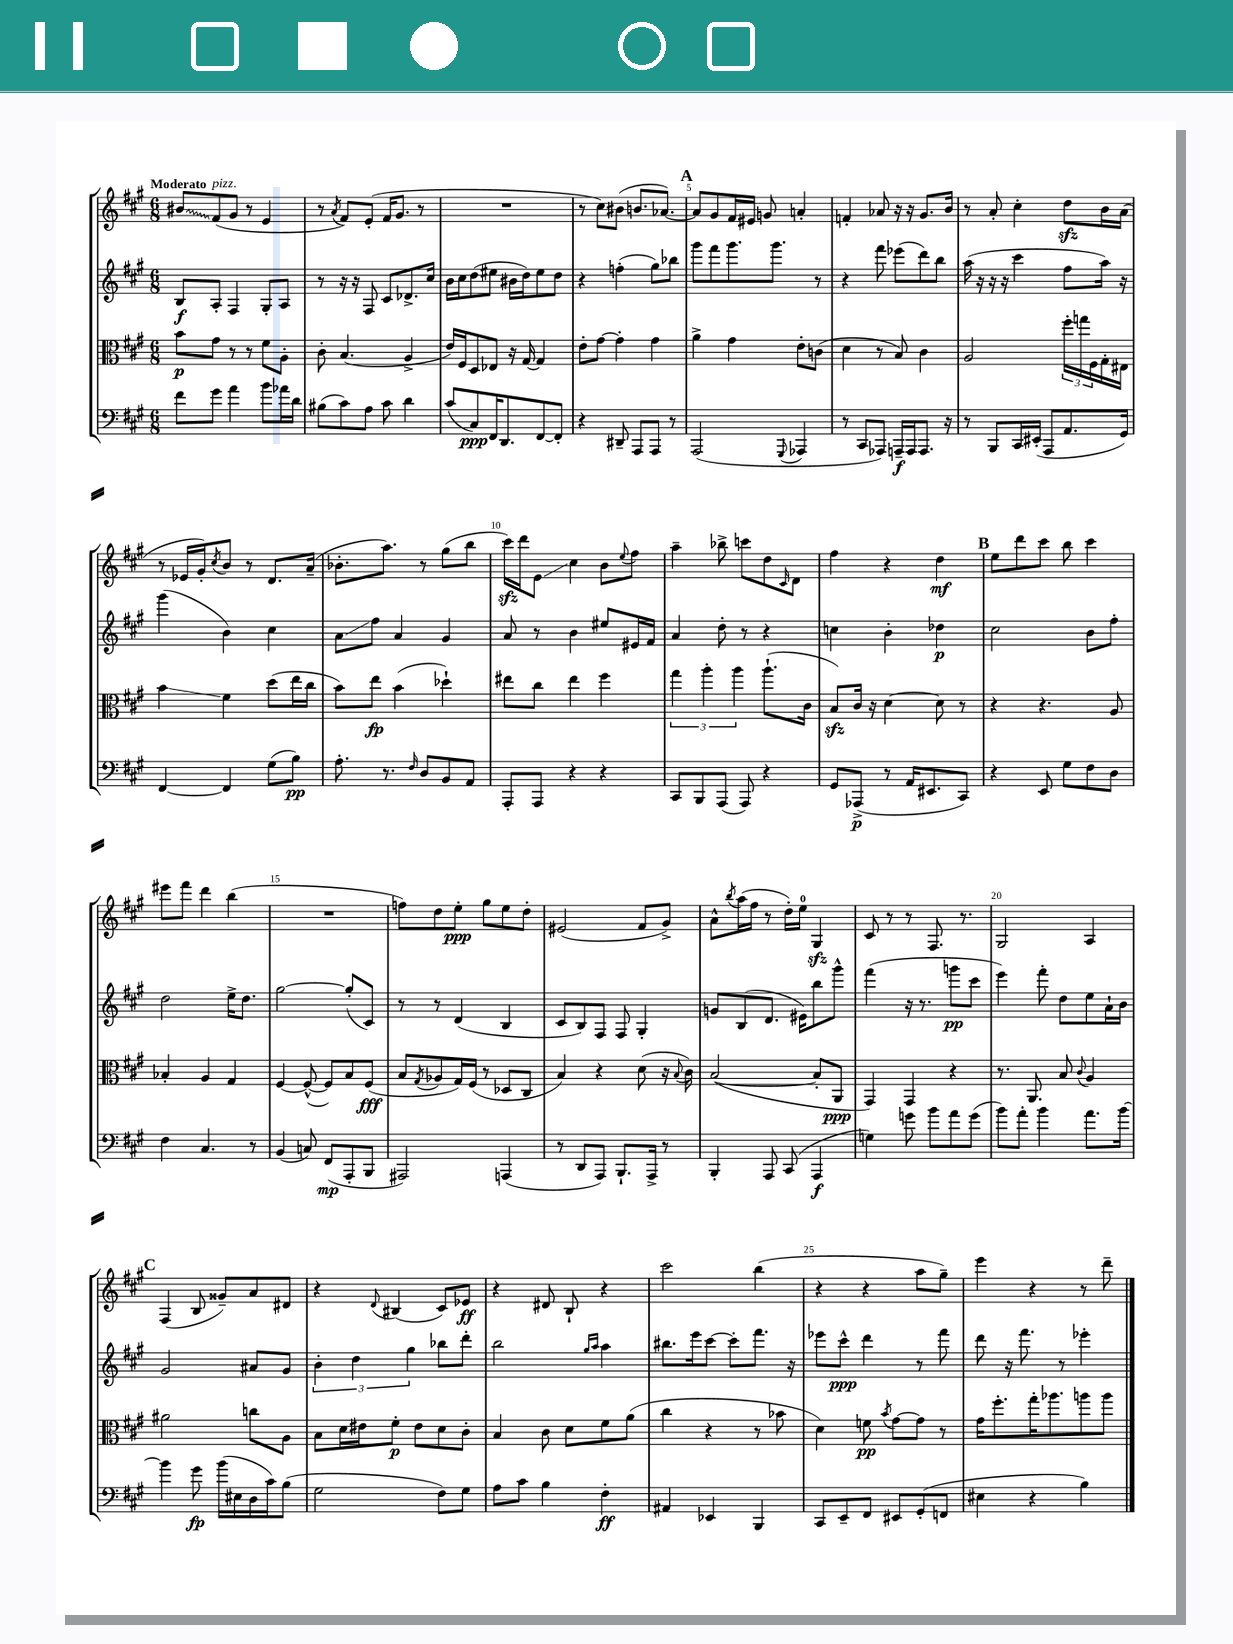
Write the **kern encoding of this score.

**kern	**kern	**kern	**kern
*staff4	*staff3	*staff2	*staff1
*clefF4	*clefC3	*clefG2	*clefG2
*k[f#c#g#]	*k[f#c#g#]	*k[f#c#g#]	*k[f#c#g#]
*M6/8	*M6/8	*M6/8	*M6/8
8f#	8b	8B	8b#
8g#	8g#	8A'	(8f#
4a	8r	4F#	8g#
.	8r	.	8r
8b	8f#	8G#'	4e
16a-	8A'	8A	.
16d	.	.	.
=	=	=	=
(8B#	8c#'	8r	8r
.	.	.	8qa
8c#)	(4.B	16r	8f#)
.	.	16r	.
8A	.	8F#	(8e'
8c#	.	8c#	16f#
.	.	.	8.g#
4d	4A^	8.d-^	.
.	.	.	8r
.	.	16cc#	.
=	=	=	=
(8c#	16e)	16b	2.r
.	16F#	16cc#	.
8C#)	8D	(8dd	.
16FF#	8E-	8ee#	.
8.DD	.	.	.
.	16r	16b#	.
.	[16G#	16dd)	.
[8FF#	4G#]	8ee#	.
8FF#']	.	8dd	.
=	=	=	=
4r	8e'	4r	8r
.	[8g#	.	8cc#)
8DD#~	4g#']	(4ff'	(8b#
8AAA	.	.	8.b
8AAA	4g#	8gg#)	.
.	.	.	[8.a-)
8r	.	8bb-	.
=	=	=	=
(2AAA	4a^	8ggg#	8a-]
.	.	8fff#	8g#
.	4g#	8.ggg#	16f#
.	.	.	16e#
.	.	.	8g
.	.	8.ggg#	.
8qqGGG#	.	.	.
4AAA-	8e'	.	4a'
.	(8c	8r	.
=	=	=	=
8r	4d	4r	4f'
8CC#	.	.	.
8AAA-)	8r	8fff#	8a-
16AAA~	8B)	(8eee-	16r
16AAA	.	.	16r
8.AAA	4c#	8ddd)	8.g#
.	.	8bb	.
16r	.	.	16b
=	=	=	=
8r	2A	(16aa	8r
.	.	16r	.
8BBB	.	16r	8a'
.	.	16r	.
16CC#	.	4ccc#	4cc#'
(16EE#'	.	.	.
8AAA	.	.	.
8.AA	24ff#'	8ff#	8dd
.	24gg	.	.
.	24F#	.	.
.	16G#'	16aa)	16b
16GG#)	16E#	16r	(16a
=	=	=	=
[4FF#	4b	(4ggg#	8r
.	.	.	16e-
.	.	.	16g#')
.	.	.	8qcc#
4FF#]	4f#	4b)	8b
.	.	.	8r
(8G#	(8dd	4cc#	8.d
8B)	16ee	.	.
.	16cc#	.	(16a~
=	=	=	=
8.A'	8b)	8a	8.b-'
.	8ee	8ff#	.
8.r	.	.	8.aa)
.	(4b	4a	.
16qqF#	.	.	.
8D	.	.	8r
8BB	4dd-`)	4g#	(8gg#
8AA	.	.	8bb
=	=	=	=
8AAA'	8ee#	8a	16ccc#)
.	.	.	16ddd
8AAA	8cc#	8r	8e
4r	4ee#	4b	4cc#
4r	4ff#	8ee#	8b
.	.	.	8qqee
.	.	16e#	8ff#
.	.	16f#	.
=	=	=	=
8CC#	6gg#	4a	4aa~
8BBB	.	.	.
.	6aa'	.	.
(8AAA	.	8dd'	8bb-^
.	6aa	.	.
8AAA)	.	8r	8ccc
4r	(8.aa`	4r	8dd
.	.	.	16qqc#
.	.	.	8d
.	16c#	.	.
=	=	=	=
8GG#	8B)	4cc	4ff#
(8AAA-^	16c#	.	.
.	16r	.	.
8r	[4d	4b'	4r
16AA	.	.	.
8.EE#	.	.	.
.	8d]	4dd-	4dd
8CC#)	8r	.	.
=	=	=	=
4r	4r	2cc#	8ee
.	.	.	8ddd
8EE	4.r	.	8ccc#
8G#	.	.	8bb
8F#	.	8b	4ccc#
8D	8A	8ff#'	.
=	=	=	=
4F#	4B-'	2dd	8eee#
.	.	.	8fff#
4.C#	4A	.	4ddd
.	4G#	16ee^	(4bb
.	.	8.dd	.
8r	.	.	.
=	=	=	=
(4BB	[4F#	[2gg#	2.r
8C)	(8F#^^_	.	.
(8FF#	8F#])	.	.
8AAA'	8B	(8gg#']	.
8BBB	(8F#	8c#)	.
=	=	=	=
2AAA#)	8B	8r	8ff)
.	8qG#	.	.
.	8A-	8r	8dd
.	16G#)	(4d	8ee'
.	(16F#	.	.
.	8r	.	8gg#
(4AAA	8D-	4B	8ee
.	8C#	.	8dd'
=	=	=	=
8r	4B)	8c#	(2e#
8DD	.	8B)	.
8AAA)	4r	8F#	.
8.BBB`	.	8F#	.
.	(8d	4G#'	8f#
16AAA^	.	.	.
8r	16r	.	8g#^)
.	8qqB	.	.
.	16c#)	.	.
=	=	=	=
4BBB'	([2B	8g	8a^^
.	.	.	8qbb
.	.	(8B	(16aa
.	.	.	16ff#
8AAA	.	8.d	8r
(8CC#	.	.	16dd')
.	.	16e#)	16ee
4AAA	8B']	8bb	4G#
.	8AA	8ggg#^^	.
=	=	=	=
4G)	4GG#)	(4fff#	8c#
.	.	.	8r
8g	4GG#	16r	8r
.	.	8.r	.
8b	.	.	8.F#
8a	4r	8ggg	.
.	.	.	8.r
(8g	.	8ccc#	.
=	=	=	=
8b)	8.r	4eee)	2G#
8a'	.	.	.
.	8.AA	.	.
4b	.	8fff#'	.
.	8B	8dd	.
.	8qqc#	.	.
8.a	4A	8ee	4A
.	.	16a`	.
[16b	.	16b	.
=	=	=	=
4b]	2a#	2g#	(4F#
8g#	.	.	8B
(16b	.	.	8g##~)
16E#	.	.	.
16D	8cc	8a#	8a
16c#)	.	.	.
(8B	8A	8g#	8d#
=	=	=	=
2G#	8B	6b'	4r
.	16d	.	.
.	.	6dd	.
.	16e#	.	.
.	.	.	8qqd
.	8f#'	.	(4B#
.	.	6gg#	.
.	8e#	.	.
8F#)	8d	8bb-	8c#)
8G#	8c#'	8ddd'	8e-
=	=	=	=
8A	4B	2bb	4r
8c#	.	.	.
4B	8c#	.	8d#
.	8d	.	8B`
.	.	16qqgg#	.
.	.	16qqaa	.
4F#'	8f#	4aa	4r
.	(8a	.	.
=	=	=	=
4AA#	4cc#	8.bb#	2ccc#
.	.	16eee	.
4EE-	4r	[8ccc#	.
.	.	8ccc#']	.
4BBB	8r	8.fff#	(4bb
.	8b-	.	.
.	.	16r	.
=	=	=	=
8CC#	4d)	8eee-	4r
8EE~	.	8ccc#^^	.
8FF#	8f	4ddd	4r
.	8qb	.	.
8EE#	[8g#	.	.
(8GG#'	8g#]	8r	8aa
8FF	8r	8fff#	8gg#~)
=	=	=	=
4E#	16g#	8ddd	4eee
.	8.ff#'	.	.
.	.	16r	.
.	.	8.fff#	.
4r	16gg#'	.	4r
.	8.aa-	.	.
.	.	8r	.
4B)	8aa	4eee-'	8r
.	8aa	.	8ddd~
==	==	==	==
*-	*-	*-	*-
